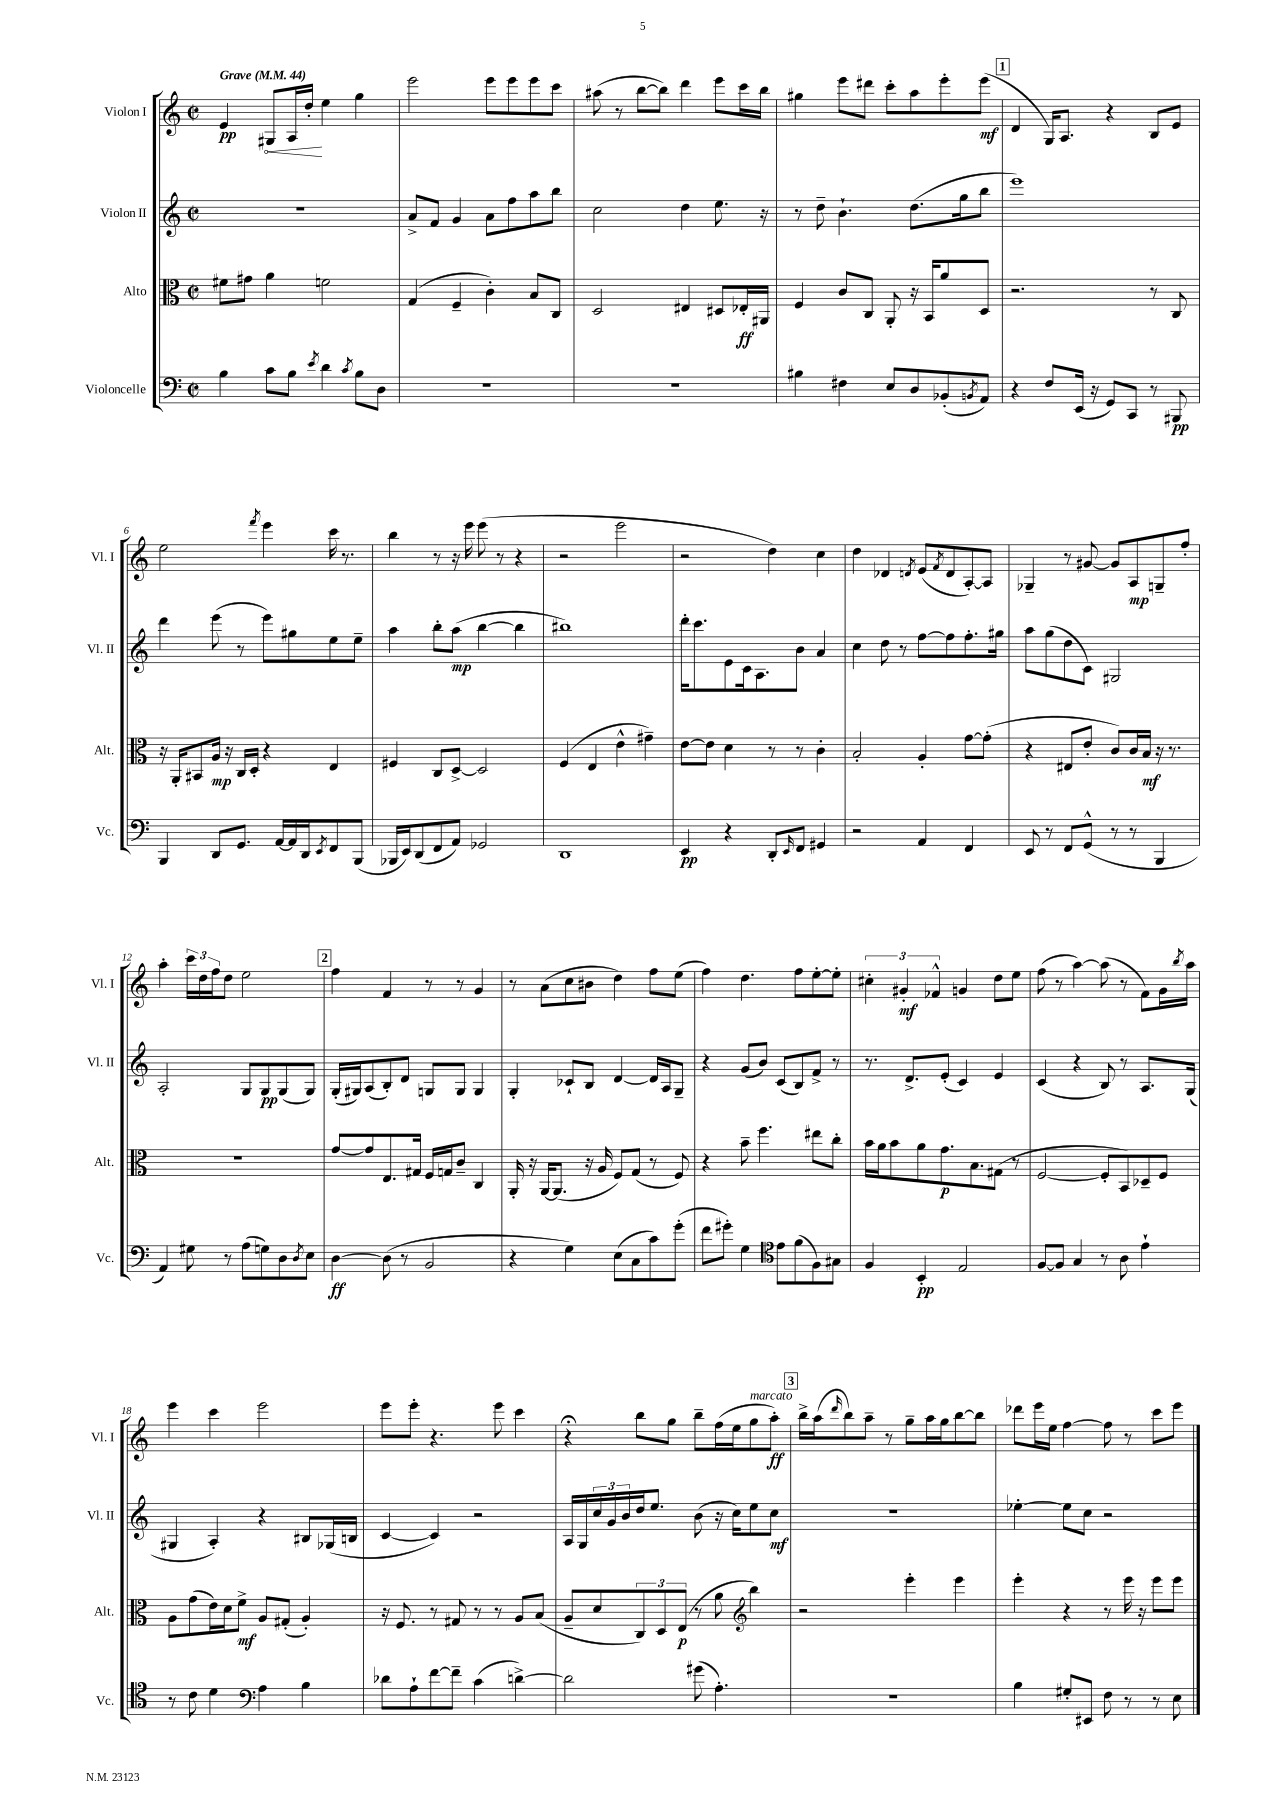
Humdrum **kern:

**kern	**kern	**kern	**kern
*staff4	*staff3	*staff2	*staff1
*clefF4	*clefC3	*clefG2	*clefG2
*k[]	*k[]	*k[]	*k[]
*M2/2	*M2/2	*M2/2	*M2/2
*met(c|)	*met(c|)	*met(c|)	*met(c|)
*MM44	*MM44	*MM44	*MM44
4B	8f#	1r	4e
.	8g#	.	.
8c	4a	.	8G#
8B	.	.	16A
.	.	.	16dd'
8qe	.	.	.
4d	2f	.	4ee
8qc	.	.	.
8B	.	.	4gg
8D	.	.	.
=	=	=	=
1r	(4G	8a^	2eee
.	.	8f	.
.	4F~	4g	.
.	4c')	8a	8eee
.	.	8ff	8eee
.	8B	8aa	8eee
.	8C	8bb	8ccc
=	=	=	=
1r	2D	2cc	(8aa#
.	.	.	8r
.	.	.	[8bb
.	.	.	8bb])
.	4E#	4dd	4ddd
.	8D#	8.ee	8eee
.	16E-'	.	16ccc
.	16AA#	16r	16bb
=	=	=	=
4B#	4F	8r	4gg#
.	.	8dd~	.
4F#	8c	4.b`	8eee
.	8C	.	8ddd#
8E	8AA'	.	8ccc'
8D	16r	(8.dd	8aa
.	16BB	.	.
(8BB-'	8a	.	8eee'
.	.	16gg	.
8qBB	.	.	.
8AA)	8D	8bb	(8eee
=	=	=	=
4r	2.r	1eee)	4d
8F	.	.	16G)
.	.	.	8.A
(16EE	.	.	.
16r	.	.	.
8GG)	.	.	4r
8CC	.	.	.
8r	8r	.	8B
8BBB#	8C	.	8e
=	=	=	=
4BBB	16r	4ddd	2ee
.	16AA'	.	.
.	8BB#	.	.
8DD	16A	(8eee	.
.	16r	.	.
8.GG	16C	8r	.
.	16D'	.	.
.	.	.	8qfff
.	4r	8eee)	4eee
[16AA	.	.	.
16AA]	.	8gg#	.
16DD	.	.	.
8qEE	.	.	.
8FF	4E	8ee	16ccc
.	.	.	8.r
(8BBB	.	8ee~	.
=	=	=	=
16BBB-	4F#	4aa	4bb
16EE)	.	.	.
(8DD	.	.	.
8FF	8C	8bb'	8r
8AA)	[8D^	(8aa	16r
.	.	.	16eee
2GG-	2D]	[4bb	(8eee
.	.	.	8r
.	.	4bb]	4r
=	=	=	=
1DD	(4F	1bb#)	2r
.	4E	.	.
.	4e^^	.	2eee
.	4g#~)	.	.
=	=	=	=
4EE	[8e	16ddd'	2r
.	.	8.ccc	.
.	8e]	.	.
4r	4d	8e	.
.	.	16c	.
.	.	8.A	.
8DD'	8r	.	4dd)
16qqEE	.	.	.
8FF	8r	8b	.
4GG#	4c'	4a	4cc
=	=	=	=
2r	2B'	4cc	4dd
.	.	8dd	4d-
.	.	8r	.
.	.	.	8qd
4AA	4A'	[8ff	(8e
.	.	.	8qf
.	.	8ff]	8d
4FF	[8g	8.ff'	[8A')
.	(8g']	.	8A]
.	.	16gg#	.
=	=	=	=
8EE	4r	8aa	4G-~
8r	.	(8gg	.
8FF	8E#	8dd	8r
(8GG^^	8e'	8c)	[8g#
8r	8c)	2G#	8g#]
8r	16c	.	8A
.	16B	.	.
4BBB	16r	.	8G~
.	8.r	.	.
.	.	.	8ff'
=	=	=	=
4AA)	1r	2A'	4aa'
8G#	.	.	24ccc
.	.	.	24dd
.	.	.	24ff
8r	.	.	8dd
(8A	.	8G	2ee
8G)	.	8G	.
8D	.	(8G	.
8qD	.	.	.
8E	.	8G)	.
=	=	=	=
[4D	[8g	(16G'	4ff
.	.	16G#)	.
.	8g]	(8A	.
(8D]	8.E	8B')	4f
8r	.	8d	.
.	16G#	.	.
2BB	16F	8G	8r
.	16G	.	.
.	8c~	8G	8r
.	4C	4G	4g
=	=	=	=
4r	16AA'	4G'	8r
.	16r	.	.
.	[16AA	.	(8a
.	(8.AA]	.	.
4G)	.	8c-`	8cc
.	16r	8B	8b#
.	16A	.	.
(8E	8F)	[4d	4dd)
8C	(8G	.	.
8c)	8r	16d]	8ff
.	.	16A	.
(8g'	8F)	8G~	(8ee
=	=	=	=
8f	4r	4r	4ff)
8g#')	.	.	.
4G	8b~	(8g	4.dd
.	4.ff	8b)	.
*clefC4	*	*	*
8e	.	(8c	.
(8f	.	8B)	8ff
8F)	8ee#	8f^	[8ee'
8G#	8cc'	8r	8ee']
=	=	=	=
4F	16b	8.r	6cc#'
.	16a	.	.
.	8b	.	.
.	.	.	6g#'
.	.	8.d^	.
4BB'	8a	.	.
.	.	.	6f-^^
.	8.g	(8e'	.
2E	.	4c)	4g
.	8.B	.	.
.	(8G#	4e	8dd
.	8r	.	8ee
=	=	=	=
[8F	[2F	(4c	(8ff
8F]	.	.	8r
4G	.	4r	[4aa)
8r	8F']	8B)	(8aa]
8A	8BB)	8r	8r
4e`	8D-~	8.A	8f)
.	8F	.	16g
.	.	.	8qbb
.	.	(16G	16aa
=	=	=	=
8r	8A	4G#	4eee
8c	(8g	.	.
4d	16e)	4A')	4ccc
.	16d	.	.
.	8f^	.	.
*clefF4	*	*	*
4A	8A	4r	2eee
.	(8G#'	.	.
4B	4A')	8B#	.
.	.	(16G-	.
.	.	16B	.
=	=	=	=
8d-	16r	[4c	8eee
.	8.F	.	.
8A`	.	.	8eee'
[8f	8r	4c])	4.r
8f~]	8G#	.	.
(4c	8r	2r	.
.	8r	.	8eee
[4d^)	8A	.	4ccc
.	(8B	.	.
=	=	=	=
2d]	8A~	16A	4r;
.	.	16G	.
.	8d	24cc	.
.	.	24g	.
.	.	24b	.
.	12C)	16dd	8bb
.	.	8.ee	.
.	12D	.	.
.	.	.	8gg
.	(12E	.	.
(8g#	8r	(8b	8bb~
4.A')	8a	16r	(16ff
.	.	16cc)	16ee
*	*clefG2	*	*
.	4bb)	8ee	8gg
.	.	8cc	8aa')
=	=	=	=
1r	2r	1r	16bb^
.	.	.	(16aa
.	.	.	16qqddd
.	.	.	8bb)
.	.	.	8aa~
.	.	.	8r
.	4eee'	.	8gg~
.	.	.	16aa
.	.	.	16gg
.	4eee	.	[8bb
.	.	.	8bb]
=	=	=	=
4B	4eee'	[4ee-'	8ddd-
.	.	.	16eee
.	.	.	16ee
8G#'	4r	8ee-]	[4ff
8EE#	.	8cc	.
8F	8r	2r	8ff]
8r	16eee	.	8r
.	16r	.	.
8r	8eee	.	8ccc
8E	8eee	.	8eee
==	==	==	==
*-	*-	*-	*-
